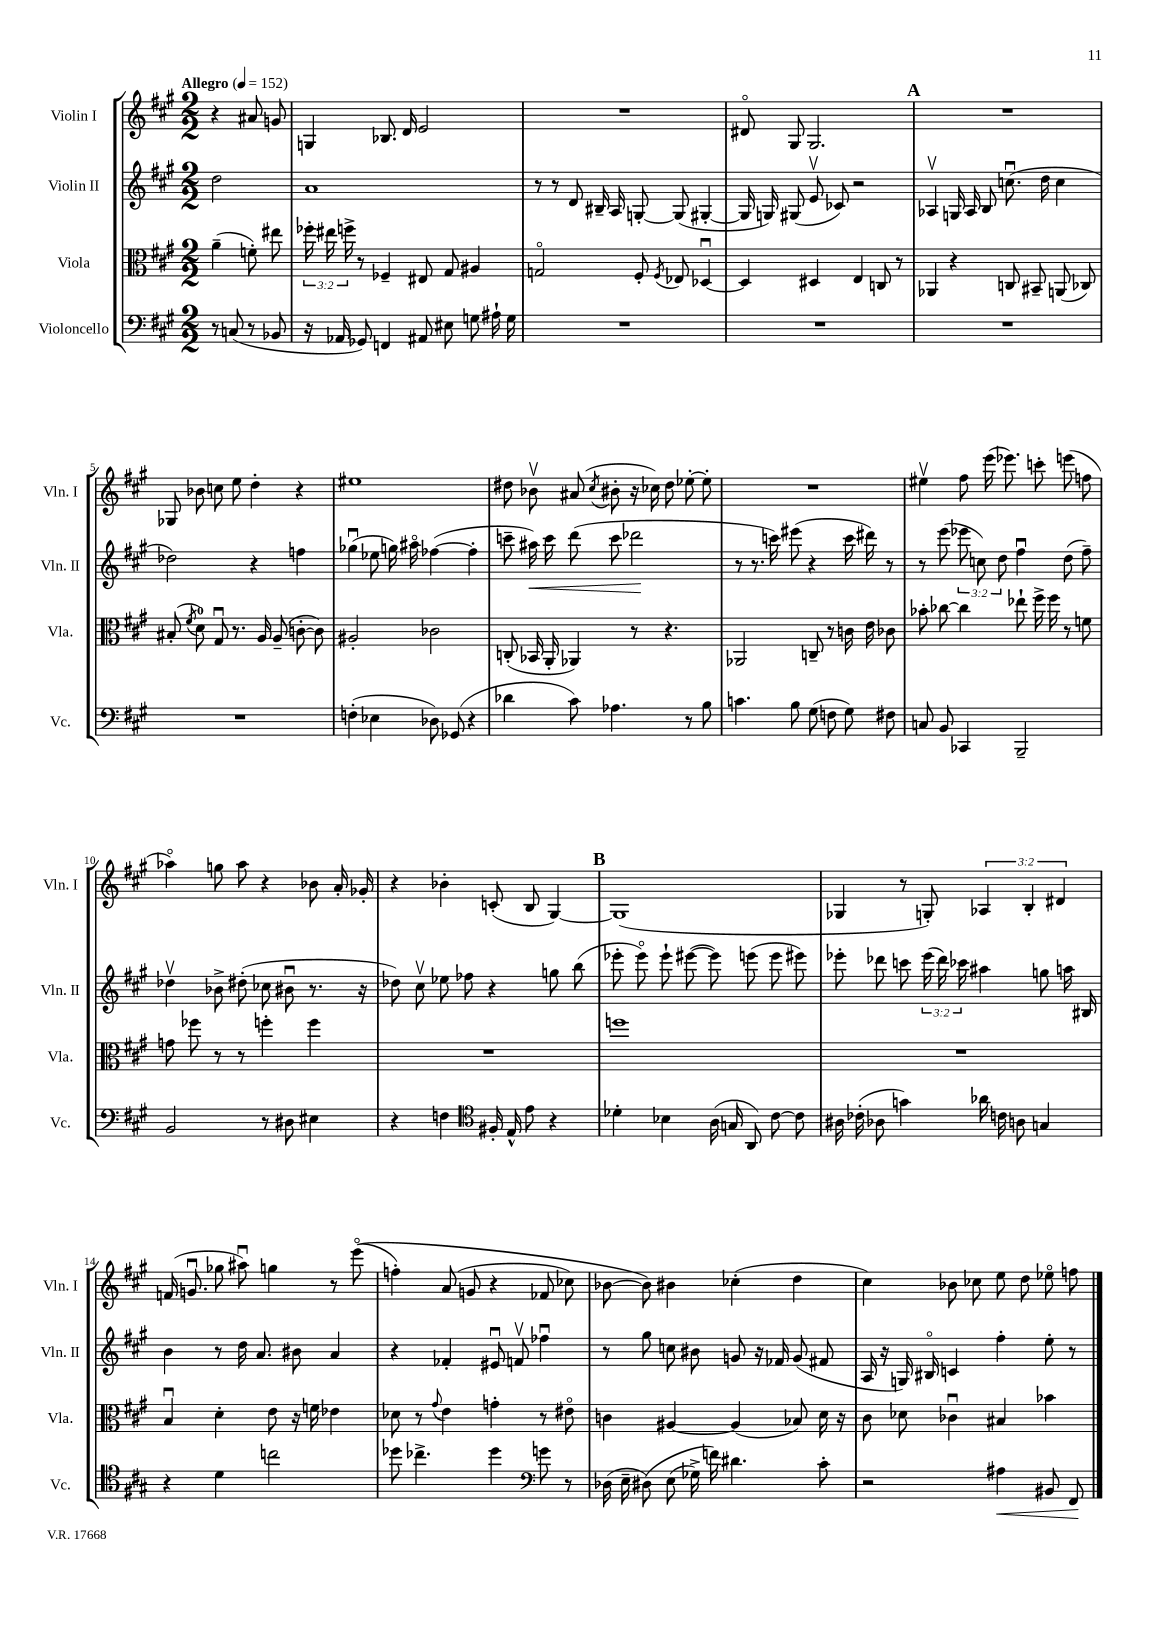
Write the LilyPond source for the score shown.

<<
\new StaffGroup <<
\new Staff = "s0" \with { instrumentName = "Violin I" shortInstrumentName = "Vln. I" } {
    \clef treble \key a \major \numericTimeSignature \time 2/2 \override Staff.TupletNumber.text = #tuplet-number::calc-fraction-text \partial 2 \tempo "Allegro" 4 = 152
    \autoBeamOff r4 ais'8 g'8 |
    g4 bes8. d'16 e'2 |
    R1 |
    dis'8\flageolet gis8 gis2. |
    \mark \markup { \bold "A" } R1 |
    ges8 bes'8 c''8 e''8 d''4-. r4 |
    eis''1 |
    dis''8 bes'8\upbow ais'8( \acciaccatura { cis''8 } bis'8-. r16 ces''16) dis''8 ees''8~-. ees''8-. |
    R1 |
    eis''4\upbow fis''8 e'''16( ees'''8.) c'''8-. e'''8( f''8 |
    aes''4\flageolet) g''8 aes''8 r4 bes'8 a'16-. ges'16-. |
    r4 bes'4-. c'8-.( b8 gis4~) |
    \mark \markup { \bold "B" } gis1( |
    ges4 r8 g8-.) \tuplet 3/2 { aes4 b4-. dis'4 } |
    f'16( g'8.\downbow ges''8 ais''8\downbow) g''4 r8 e'''8\flageolet(\( |
    f''4-.) a'8( g'8 r4 fes'8 ces''8) |
    bes'8~ bes'8\) bis'4 ces''4-.( d''4 |
    cis''4) bes'8 ces''8 e''8 d''8 ees''8\flageolet f''8 \bar "|." |
}
\new Staff = "s1" \with { instrumentName = "Violin II" shortInstrumentName = "Vln. II" } {
    \clef treble \key a \major \numericTimeSignature \time 2/2 \override Staff.TupletNumber.text = #tuplet-number::calc-fraction-text \partial 2
    \autoBeamOff d''2 |
    a'1 |
    r8 r8 d'8 bis16-- a16 g8~-. g8( gis4~-. |
    gis16 g16) gis8( e'8\upbow ces'8) r2 |
    \mark \markup { \bold "A" } aes4\upbow g16 aes16 b8 c''8.\downbow( d''16 c''4 |
    des''2) r4 f''4 |
    ges''4\downbow( ees''8 g''16) ais''16\flageolet fes''4~( fes''4-. |
    c'''8-- ais''16\<) c'''16 d'''8( c'''8 des'''2\! |
    r8 r8. c'''16) eis'''8( r4 c'''16 dis'''16) r8 |
    r8 e'''8( \tuplet 3/2 { ees'''8 c''8) d''8 } fis''4\downbow d''8( fis''8--) |
    des''4\upbow bes'8-> dis''8-.( ces''8 bis'8\downbow r8. r16 |
    des''8) cis''8\upbow ees''8 fes''8 r4 g''8 b''8( |
    \mark \markup { \bold "B" } ees'''8-. ees'''8\flageolet) ees'''8-! eis'''8~( eis'''8) e'''8( e'''8 eis'''8) |
    ees'''8-. des'''8 c'''8 \tuplet 3/2 { ees'''16( des'''16) ces'''16 } ais''4 g''8 a''16 bis16 |
    b'4 r8 d''16 a'8. bis'8 a'4 |
    r4 fes'4-. eis'8\downbow f'8\upbow fes''4\downbow |
    r8 gis''8 c''8 bis'8 g'8 r16 fes'16 g'8( fis'8 |
    a16 r16 g16) bis16\flageolet c'4 fis''4-. e''8-. r8 \bar "|." |
}
\new Staff = "s2" \with { instrumentName = "Viola" shortInstrumentName = "Vla." } {
    \clef alto \key a \major \numericTimeSignature \time 2/2 \override Staff.TupletNumber.text = #tuplet-number::calc-fraction-text \partial 2
    \autoBeamOff a'4--( f'8-.) eis''8 |
    \tuplet 3/2 { fes''16-. eis''16 f''16-> } r8 fes4-- eis8 gis8 ais4 |
    g2\flageolet fis8-. \acciaccatura { fis8 } ees8 des4~\downbow |
    des4 dis4 e4 c8 r8 |
    \mark \markup { \bold "A" } aes,4 r4 c8 bis,8-- a,8( ces8) |
    bis8-.( \acciaccatura { fis'8 } d'8-0) gis8\downbow r8. a16 a8--( c'8~-. c'8) |
    ais2-. ces'2 |
    c8-.( bes,16 a,16-. aes,4) r8 r4. |
    aes,2 c8-- r8 c'16 e'16 ces'8 |
    bes'8-. ces''8~ ces''4 ees''8-! fis''16-> fis''16 r8 f'8 |
    g'8 fes''8 r8 r8 f''4-. f''4 |
    R1 |
    \mark \markup { \bold "B" } f''1 |
    R1 |
    b4\downbow d'4-. e'8 r16 f'16 ees'4 |
    des'8 r8 \appoggiatura { gis'8 } e'4 g'4-. r8 eis'8\flageolet |
    c'4 ais4~ ais4( bes8) d'16 r16 |
    cis'8 des'8 ces'4\downbow bis4 bes'4 \bar "|." |
}
\new Staff = "s3" \with { instrumentName = "Violoncello" shortInstrumentName = "Vc." } {
    \clef bass \key a \major \numericTimeSignature \time 2/2 \partial 2
    \autoBeamOff r8 c8( r8 bes,8 |
    r16 aes,16 ges,8) f,4 ais,8 eis8 g8 ais16-! g16 |
    R1 |
    R1 |
    \mark \markup { \bold "A" } R1 |
    R1 |
    f4-.( ees4 des8) ges,8( r4 |
    des'4 cis'8) aes4. r8 b8 |
    c'4. b8 gis8( f8 gis8) fis8 |
    c8 b,8 ces,4 b,,2-- |
    b,2 r8 dis8 eis4 |
    r4 f4 \clef tenor fis16-. e16-^ e'8 r4 |
    \mark \markup { \bold "B" } des'4-. bes4 a16( g16 a,8) cis'8~ cis'8 |
    ais16 ces'16-.( aes8 g'4) aes'16 c'16 a8 g4 |
    r4 d'4 c''2 |
    des''8 ces''4.-> des''4 \clef bass g'8 r8 |
    des16( e16-- dis8)\( e8( ges16->) f'16\) dis'4. cis'8-. |
    r2 ais4\< bis,8 fis,8\! \bar "|." |
}
>>
>>
